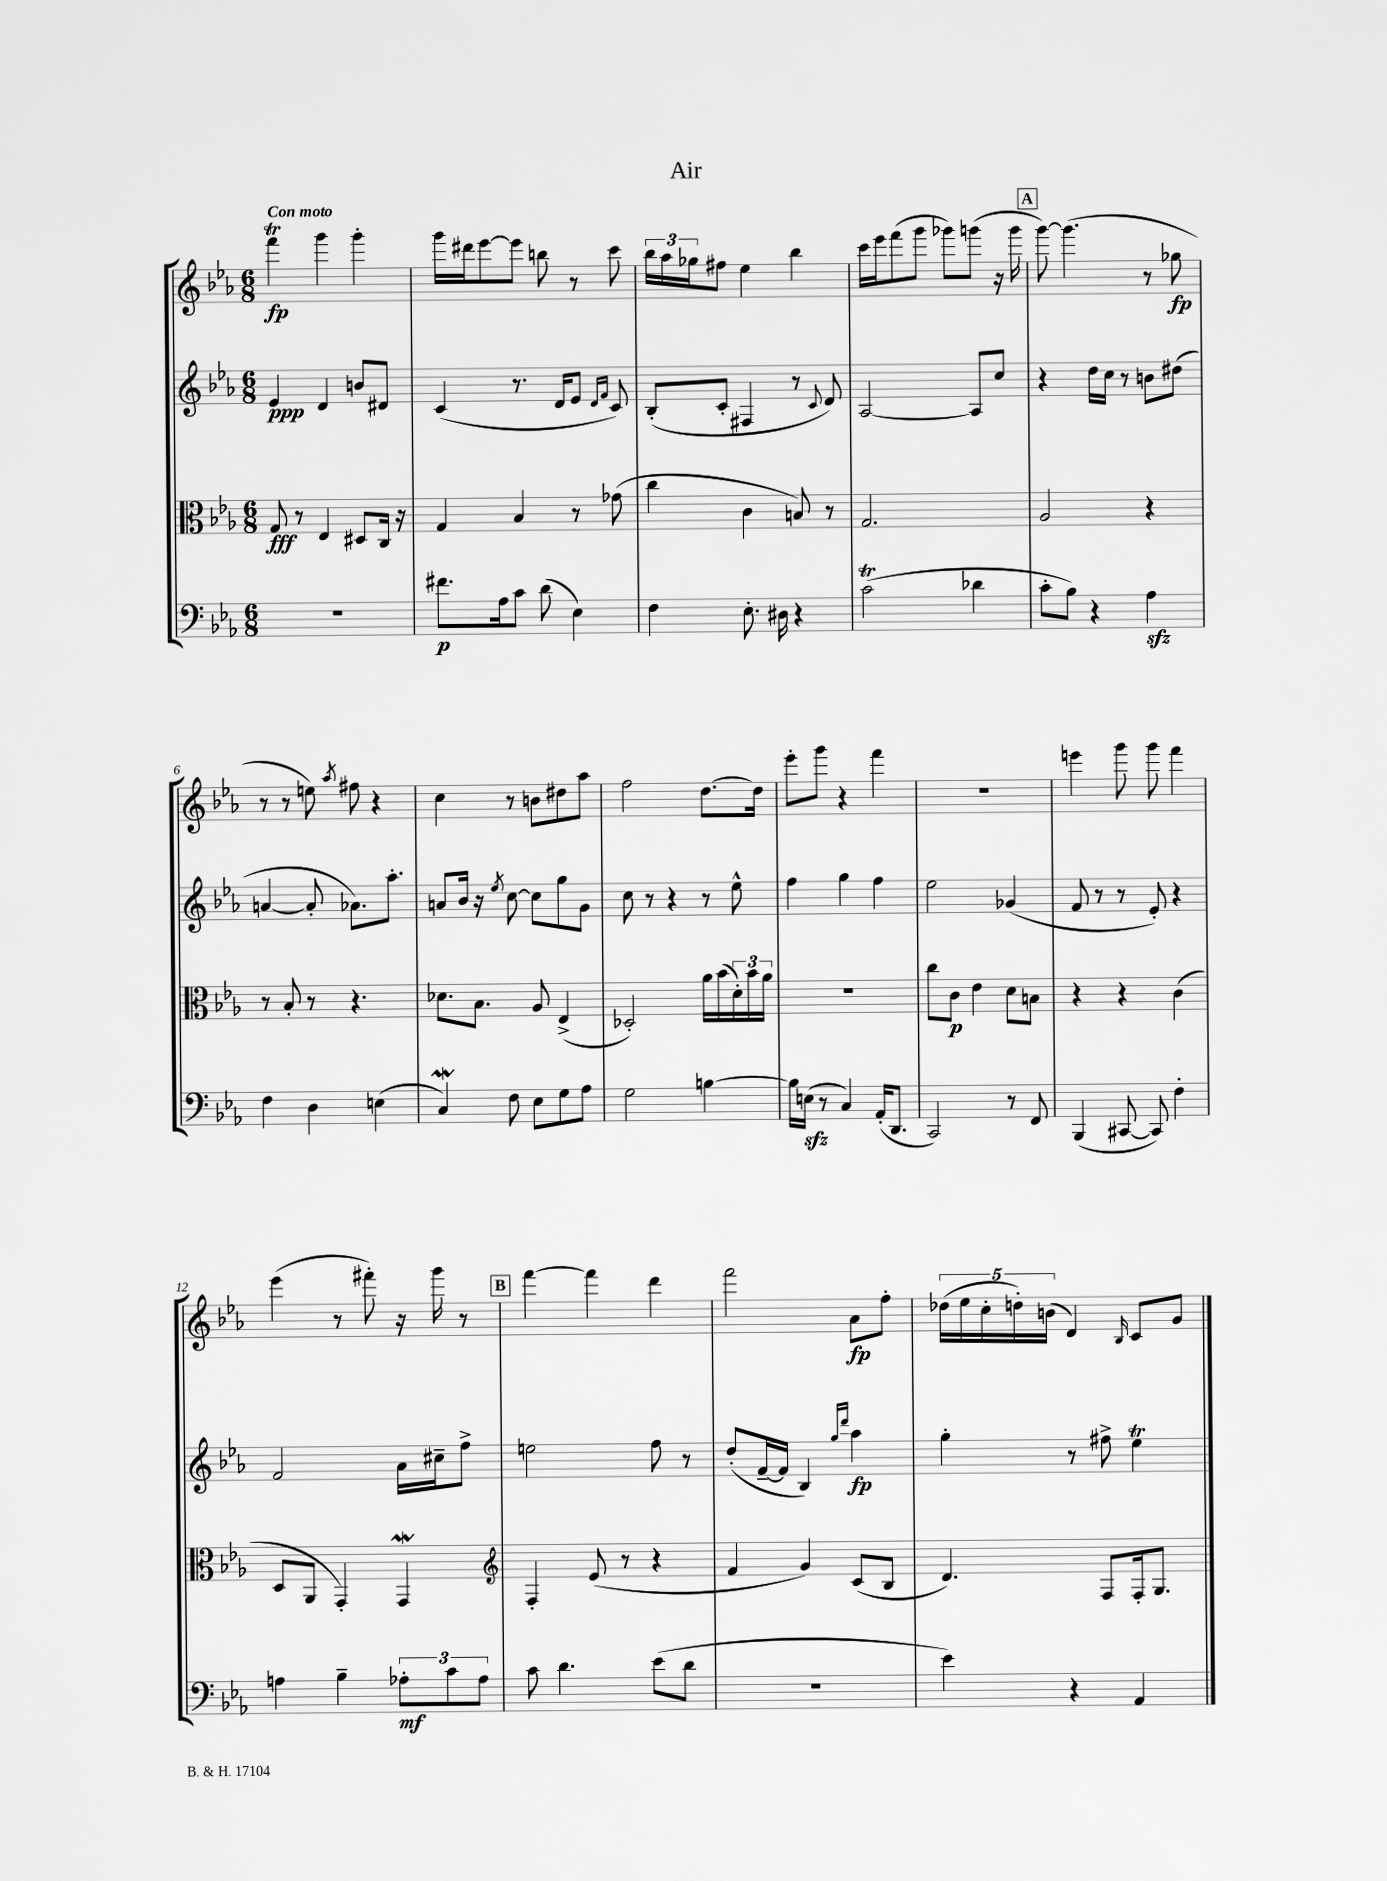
\header { title = "Air" }
<<
\new StaffGroup <<
\new Staff = "s0" {
    \clef treble \key ees \major \numericTimeSignature \time 6/8 \tempo "Con moto"
    f'''4\trill\fp g'''4 g'''4-. |
    g'''16 dis'''16 ees'''8~ ees'''8 b''8 r8 c'''8 |
    \tuplet 3/2 { bes''16 aes''16 ges''16 } fis''8 ees''4 bes''4 |
    c'''16 ees'''16 f'''8( g'''8 ges'''8) g'''8( r16 g'''16 |
    \mark \markup { \box "A" } g'''8~) g'''4.( r8 ges''8\fp |
    r8 r8 e''8) \acciaccatura { aes''8 } fis''8 r4 |
    c''4 r8 b'8 dis''8 aes''8 |
    f''2 d''8.~ d''16 |
    ees'''8-. g'''8 r4 f'''4 |
    R2. |
    e'''4 g'''8 g'''8 f'''4 |
    ees'''4( r8 fis'''8-.) r16 g'''16 r8 |
    \mark \markup { \box "B" } f'''4~ f'''4 d'''4 |
    f'''2 aes'8\fp f''8-. |
    \tuplet 5/4 { des''16( ees''16 c''16-. d''16-.) b'16( } d'4) \grace { bes16 } c'8 g'8 \bar "|." |
}
\new Staff = "s1" {
    \clef treble \key ees \major \numericTimeSignature \time 6/8
    ees'4\ppp d'4 b'8 dis'8 |
    c'4( r8. d'16 ees'8 \grace { d'16 f'16 } c'8) |
    bes8-.( c'8-. fis4 r8 \appoggiatura { c'8 } d'8) |
    aes2~ aes8 c''8 |
    \mark \markup { \box "A" } r4 d''16 c''16 r8 b'8 dis''8( |
    a'4~ a'8-. aes'8.) aes''8.-. |
    a'8 bes'16 r16 \acciaccatura { ees''8 } c''8~ c''8 g''8 g'8 |
    c''8 r8 r4 r8 ees''8-^ |
    f''4 g''4 f''4 |
    ees''2 ges'4( |
    f'8 r8 r8 ees'8-.) r4 |
    f'2 aes'16 cis''16-- f''8-> |
    \mark \markup { \box "B" } e''2 f''8 r8 |
    d''8-.( f'16~-- f'16 bes4) \grace { g''16 d'''16 } aes''4\fp |
    g''4-. r8 fis''8-> ees''4\trill \bar "|." |
}
\new Staff = "s2" {
    \clef alto \key ees \major \numericTimeSignature \time 6/8
    g8\fff r8 ees4 dis8 c16 r16 |
    g4 bes4 r8 ges'8( |
    c''4 c'4 b8) r8 |
    g2. |
    \mark \markup { \box "A" } aes2 r4 |
    r8 bes8-. r8 r4. |
    des'8. bes8. aes8 ees4->( |
    des2-.) aes'16 bes'16( \tuplet 3/2 { d'16-.) bes'16 aes'16 } |
    R2. |
    c''8 c'8\p ees'4 d'8 b8 |
    r4 r4 c'4( |
    d8 aes,8 g,4-.) g,4\mordent |
    \mark \markup { \box "B" } \clef treble f4-. ees'8( r8 r4 |
    f'4 g'4) c'8( bes8 |
    d'4.) f8 f16-. g8. \bar "|." |
}
\new Staff = "s3" {
    \clef bass \key ees \major \numericTimeSignature \time 6/8
    R2. |
    fis'8.\p aes16 c'8 d'8( ees4) |
    f4 ees8.-. dis16 r4 |
    c'2\trill( des'4 |
    \mark \markup { \box "A" } c'8-. bes8) r4 aes4\sfz |
    f4 d4 e4( |
    c4\mordent) f8 ees8 g8 aes8 |
    g2 b4~ |
    b16 e16\sfz( r8 c4) aes,16-.( d,8. |
    c,2) r8 f,8 |
    bes,,4( cis,8~ cis,8) f4-. |
    a4 bes4-- \tuplet 3/2 { aes8-.\mf c'8 aes8 } |
    \mark \markup { \box "B" } c'8 d'4. ees'8( d'8 |
    R2. |
    ees'4) r4 aes,4 \bar "|." |
}
>>
>>
